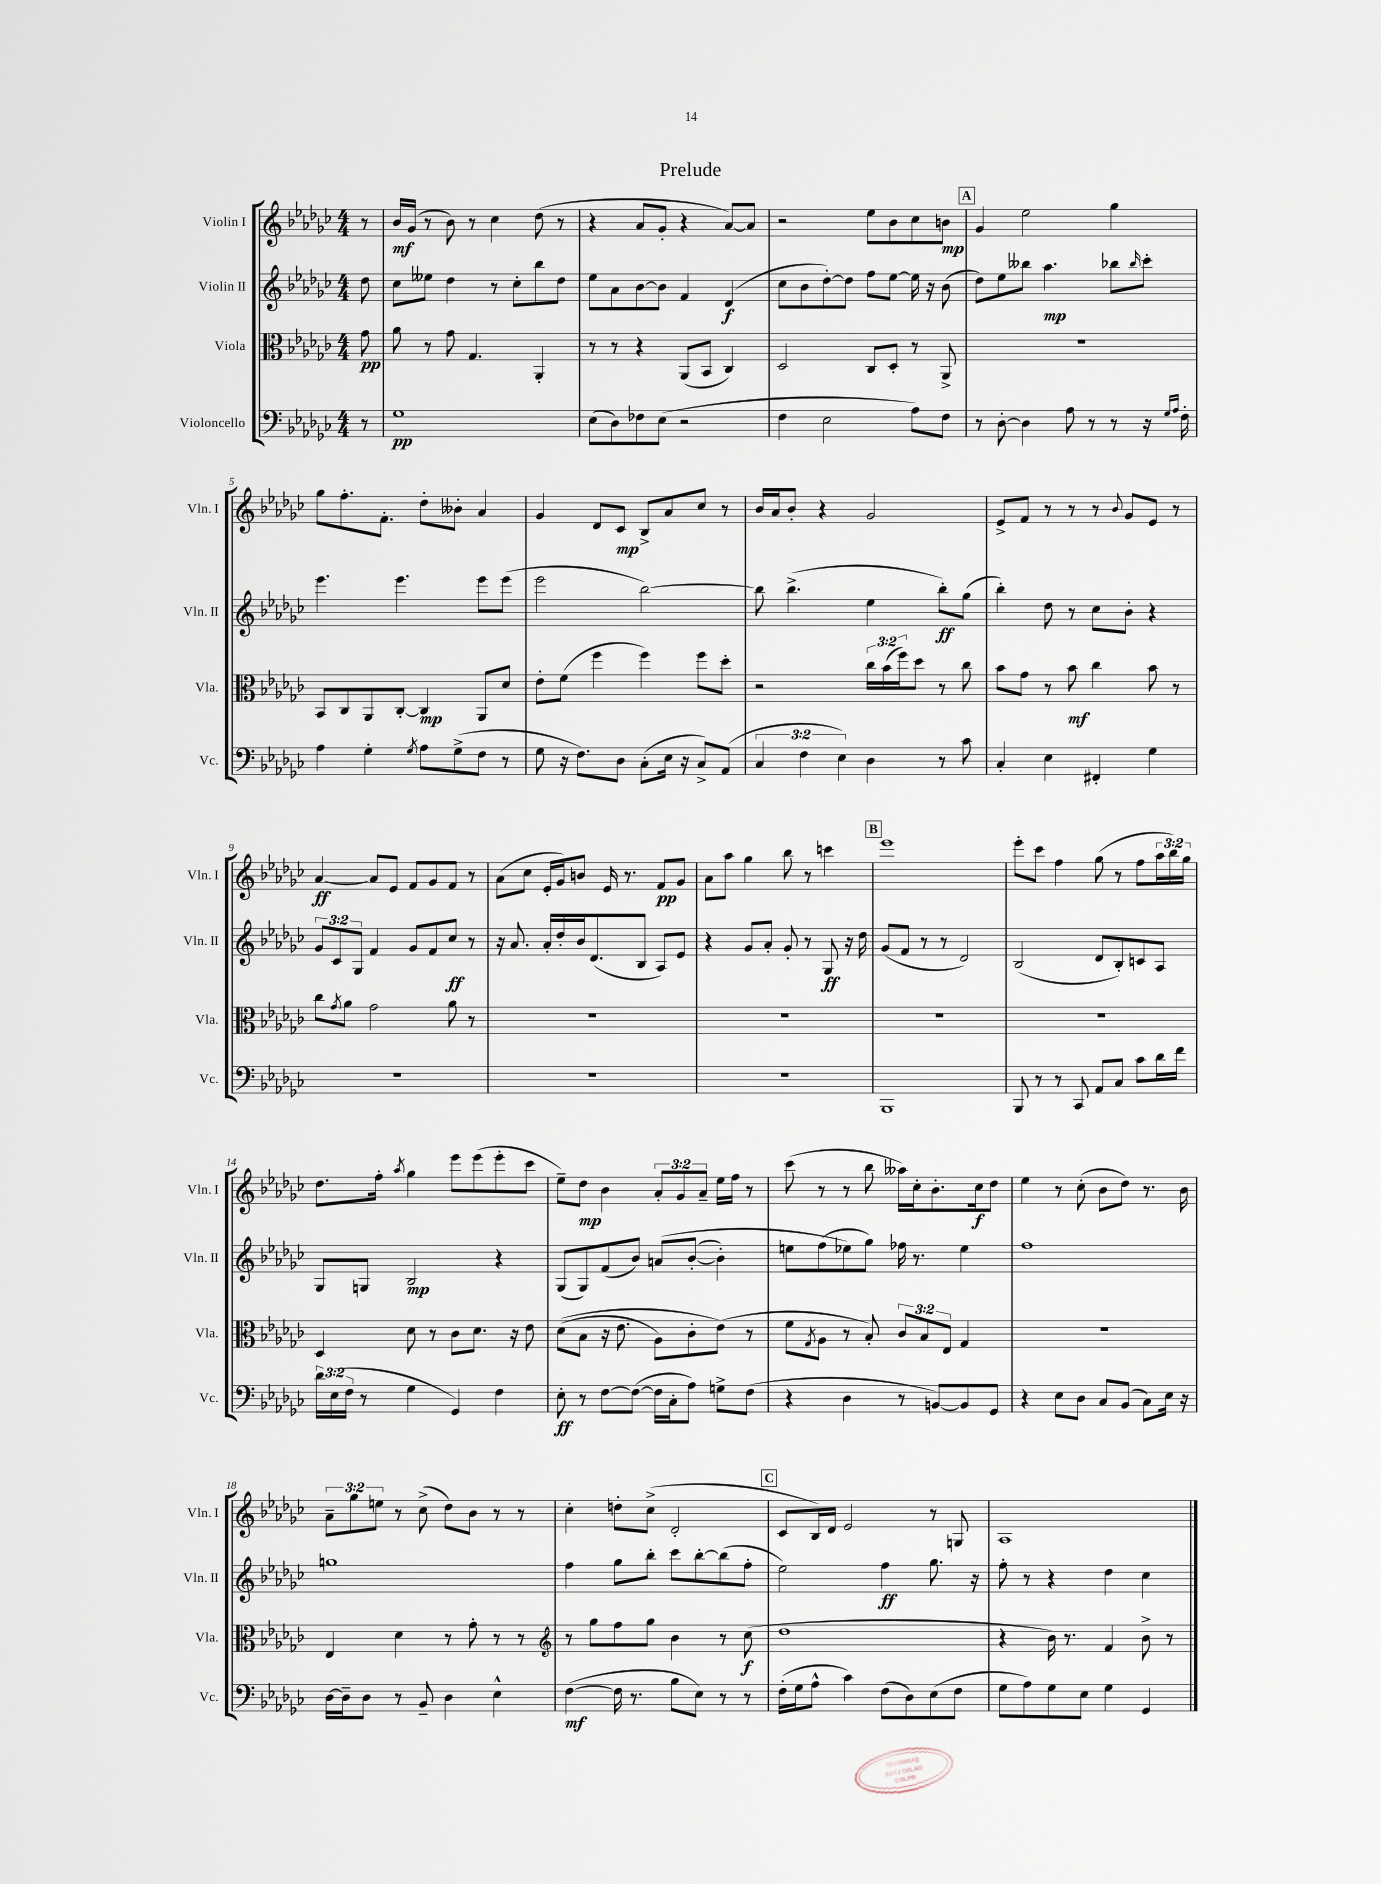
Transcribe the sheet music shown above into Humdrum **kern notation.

**kern	**kern	**kern	**kern
*staff4	*staff3	*staff2	*staff1
*clefF4	*clefC3	*clefG2	*clefG2
*k[b-e-a-d-g-c-]	*k[b-e-a-d-g-c-]	*k[b-e-a-d-g-c-]	*k[b-e-a-d-g-c-]
*M4/4	*M4/4	*M4/4	*M4/4
8r	8g-\	8dd-\	8r
=	=	=	=
1G-	8a-\	8cc-\L	16b-/LL
.	.	.	(16g-/JJ
.	8r	8ee--\J	8r
.	8g-\	4dd-\	8b-\)
.	4.G-/	.	8r
.	.	8r	4cc-\
.	.	8cc-'\L	.
.	4AA-'/	8bb-\	(8dd-\
.	.	8dd-\J	8r
=	=	=	=
(8E-\L	8r	8ee-\L	4r
8D-\)	8r	8a-\	.
8F-\	4r	[8b-\	8a-/L
(8E-\J	.	8b-\]J	8g-'/J
2r	(8AA-/L	4f/	4r
.	8BB-/J	.	.
.	4C-/)	(4d-/	[8a-/L)
.	.	.	8a-/]J
=	=	=	=
4F\	2D-/	8cc-\L	2r
.	.	8b-\	.
2E-\	.	[8dd-'\)	.
.	.	8dd-\]J	.
.	8C-/L	8ff\L	8ee-\L
.	8D-'/J	[8ee-\J	8b-\
8A-\L)	8r	16ee-\]	8cc-\
.	.	16r	.
8F\J	8AA-^/	(8b-\	8b\J
=	=	=	=
8r	1r	8dd-\L)	4g-/
[8D-'\	.	8ee-\	.
4D-\]	.	8bb--\J	2ee-\
.	.	4.aa-\	.
8A-\	.	.	.
8r	.	.	.
8r	.	8bb-\L	4gg-\
.	.	16qqbb-/	.
16r	.	8ccc-'\J	.
16qqG-/LL	.	.	.
16qqA-/JJ	.	.	.
16F'\	.	.	.
=	=	=	=
4A-\	8BB-/L	4.eee-\	8gg-\L
.	8C-/	.	8.ff'\
4G-'\	8AA-/	.	.
.	.	.	8.f'\J
.	[8C-'/J	4.eee-\	.
8qG-/	.	.	.
8A-\L	4C-/]	.	8dd-'\L
(8G-^\	.	.	8b--'\J
8F\J	8AA-/L	8eee-\L	4a-/
8r	8d-/J	(8eee-\J	.
=	=	=	=
8G-\	8e-'\L	2eee-\	4g-/
16r	(8f\J	.	.
8.F\L)	.	.	.
.	4ff\	.	8d-/L
8D-\J	.	.	8c-/J
(8C-'\L	4ff\)	[2bb-\)	8B-^/L
16E-\Jk	.	.	8a-/
16r	.	.	.
8C-^/L)	8ff\L	.	8cc-/J
(8AA-/J	8dd-'\J	.	8r
=	=	=	=
6C-/	2r	8bb-\]	16b-/LL
.	.	.	16a-/J
.	.	(4.bb-^\	8b-'/J
6F\	.	.	.
.	.	.	4r
6E-\)	.	.	.
4D-\	24cc-\LL	4ee-\	2g-/
.	(24b-\	.	.
.	24ff\J)	.	.
.	8dd-\J	.	.
8r	8r	8bb-'\L)	.
8c-\	8cc-\	(8gg-\J	.
=	=	=	=
4C-'/	8b-\L	4bb-'\)	8e-^/L
.	8g-\J	.	8f/J
4E-\	8r	8dd-\	8r
.	8b-\	8r	8r
4FF#'/	4cc-\	8cc-\L	8r
.	.	.	8qqb-/
.	.	8b-'\J	8g-/L
4G-\	8b-\	4r	8e-/J
.	8r	.	8r
=	=	=	=
1r	8cc-\L	12g-/L	[4a-/
.	.	12c-/	.
.	8qg-/	.	.
.	8a-\J	.	.
.	.	12G-/J	.
.	2g-\	4f/	8a-/]L
.	.	.	8e-/J
.	.	8g-/L	8f/L
.	.	8f/	8g-/
.	8a-\	8cc-/J	8f/J
.	8r	8r	8r
=	=	=	=
1r	1r	16r	(8a-\L
.	.	8.a-/	.
.	.	.	8cc-\J
.	.	16a-'/LL	16e-'/LL
.	.	16dd-'/	16g-/J)
.	.	16b-/J	8b/J
.	.	(8.d-/	.
.	.	.	16e-/
.	.	.	8.r
.	.	8B-/J	.
.	.	8A-/L)	8f/L
.	.	8e-/J	8g-/J
=	=	=	=
1r	1r	4r	8a-\L
.	.	.	8aa-\J
.	.	8g-/L	4gg-\
.	.	8a-'/J	.
.	.	8g-'/	8bb-\
.	.	8r	8r
.	.	8G-/	4ccc\
.	.	16r	.
.	.	16dd-\	.
=	=	=	=
1BBB-	1r	(8g-/L	1eee-
.	.	8f/J	.
.	.	8r	.
.	.	8r	.
.	.	2d-/)	.
=	=	=	=
8BBB-/	1r	(2B-/	8eee-'\L
8r	.	.	8ccc-\J
8r	.	.	4ff\
8CC-/	.	.	.
8AA-/L	.	8d-/L	(8gg-\
8C-/J	.	8B-'/)	8r
8c-\L	.	8c/	8ff\L
16d-\L	.	8A-/J	24aa-\L
.	.	.	24bb-\)
16f\JJ	.	.	.
.	.	.	24gg-\JJ
=	=	=	=
24d-\LL	4D-/	8G-/L	8.dd-\L
(24E-\	.	.	.
24F\JJ	.	.	.
8r	.	8G/J	.
.	.	.	16ff'\Jk
.	.	.	8qaa-/
4G-\	8d-\	2B-/	4gg-\
.	8r	.	.
4GG-/)	8c-\L	.	8eee-\L
.	8.d-\J	.	(8eee-\
4F\	.	4r	8eee-'\
.	16r	.	.
.	8e-\	.	8ccc-\J
=	=	=	=
8E-'\	&((8d-\L	(8G-/L	8ee-~\L)
8r	8B-\J	8G-/)	8dd-\J
[8F\L	16r	(8f/	4b-\
.	8.e-\	.	.
(8F\_J	.	8b-/J)	.
16F\]LL	8A-\L)	&(8a/L	12a-'/L
16C-'\J	.	.	.
.	.	.	12g-/
8A-\J)	8c-'\	([8b-'/J	.
.	.	.	12a-~/J
8G^\L	(8e-\J&)	4b-'\])	16ee-\LL
.	.	.	16ff\JJ
(8F\J	8r	.	8r
=	=	=	=
4r	8f\L	8ee\L	(8ccc-\
.	8qG-/	.	.
.	8A-\J	(8ff\	8r
4D-\	8r	8ee-\&)	8r
.	8B-'/)	8gg-\J)	8bb-\
8r	12c-/L	16ff-\	16aa--\LL)
.	.	8.r	16cc-'\J
.	12B-/	.	.
[8BB/L)	.	.	8.b-'\
.	12E-/J	.	.
8BB/]	4G-/	4ee-\	.
.	.	.	16cc-\k
8GG-/J	.	.	8dd-\J
=	=	=	=
4r	1r	1ff	4ee-\
8E-\L	.	.	8r
8D-\J	.	.	(8cc-'\
8C-/L	.	.	8b-\L
(8BB-/J	.	.	8dd-\J)
8C-\L)	.	.	8.r
16E-\Jk	.	.	.
16r	.	.	16b-\
=	=	=	=
[16D-\LL	4E-/	1gg	12a-~\L
16D-~\]J	.	.	.
.	.	.	12gg-\
8D-\J	.	.	.
.	.	.	12ee\J
8r	4d-\	.	8r
8BB-~/	.	.	(8cc-^\
4D-\	8r	.	8dd-\L)
.	8g-'\	.	8b-\J
4E-^^\	8r	.	8r
.	8r	.	8r
=	=	=	=
*	*clefG2	*	*
([4F\	8r	4ff\	4cc-'\
.	8gg-\L	.	.
16F\]	8ff\	8gg-\L	8dd'\L
8.r	.	.	.
.	8gg-\J	8bb-'\J	(8cc-^\J
8B-\L	4b-\	8ccc-\L	2d-'/
8E-\J)	.	[8bb-'\	.
8r	8r	(8bb-\]	.
8r	(8cc-\	8ff'\J	.
=	=	=	=
(16F'\LL	1dd-	2ee-\)	8c-/L
16G-\J	.	.	.
8A-^^\J	.	.	16B-/L)
.	.	.	16d-/JJ
4c-\)	.	.	2e-/
(8F\L	.	4ff\	.
8D-\)	.	.	.
(8E-\	.	8.gg-\	8r
8F\J	.	.	8G/
.	.	16r	.
=	=	=	=
8G-\L	4r	8ff'\	1A-
8A-\)	.	8r	.
8G-\	16b-\)	4r	.
.	8.r	.	.
8E-\J	.	.	.
4G-\	4f/	4dd-\	.
4GG-/	8b-^\	4cc-\	.
.	8r	.	.
==	==	==	==
*-	*-	*-	*-
